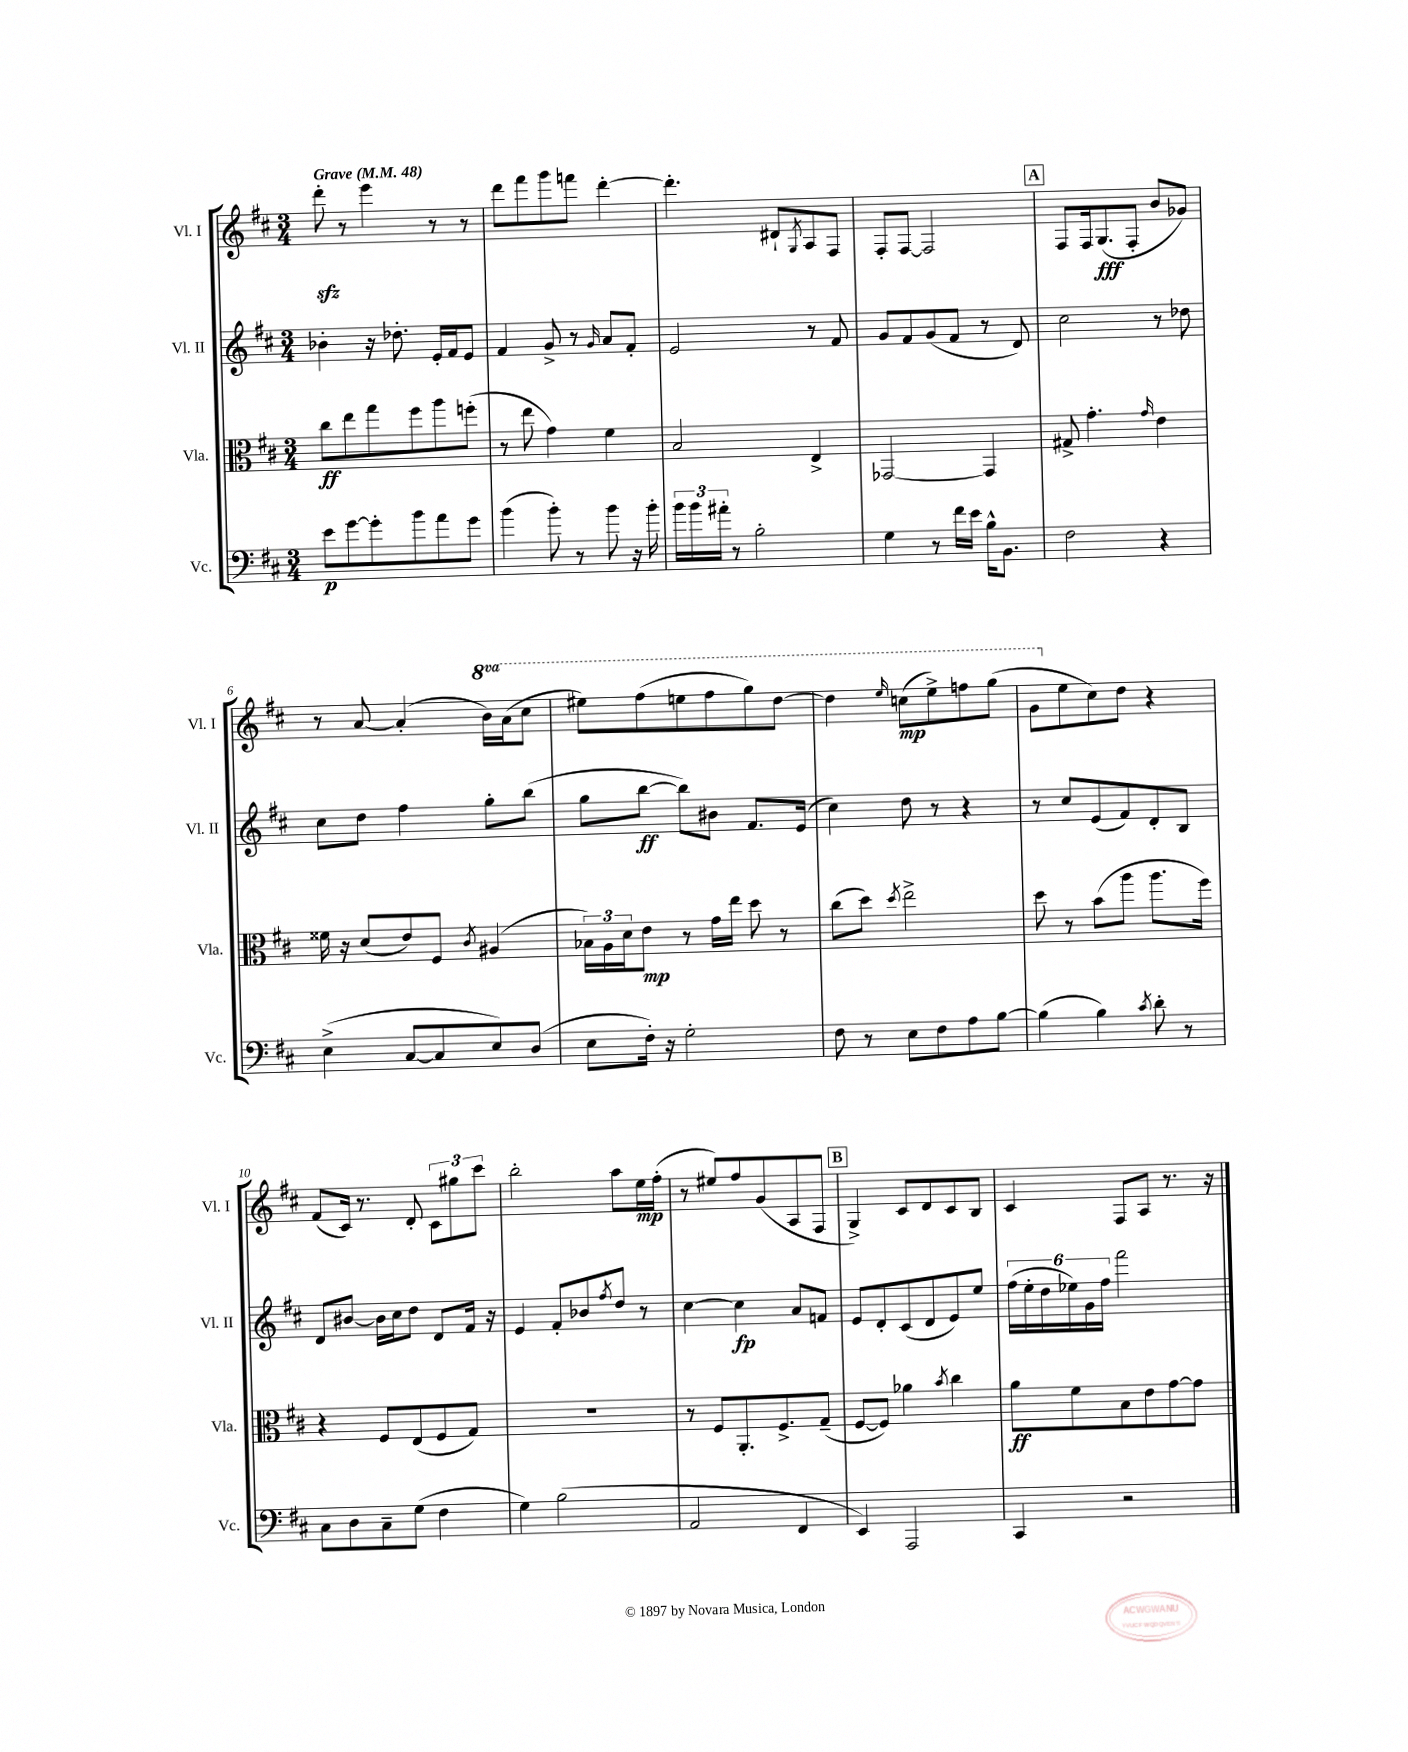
<<
\new StaffGroup <<
\new Staff = "s0" \with { instrumentName = "Vl. I" shortInstrumentName = "Vl. I" } {
    \clef treble \key d \major \numericTimeSignature \time 3/4 \set Staff.ottavationMarkups = #ottavation-simple-ordinals \tempo "Grave" 4 = 48
    d'''8-.\sfz r8 e'''4 r8 r8 |
    d'''8 fis'''8 g'''8 f'''8 d'''4~-. |
    d'''4.-. dis'8-! \acciaccatura { g8 } a8 fis8 |
    fis8-. fis8~ fis2 |
    \mark \markup { \box "A" } fis8 fis16 g8.\fff( fis8-. b'8 ges'8) |
    r8 a'8~ a'4-.( \ottava #1 b''16) a''16( cis'''8 |
    eis'''8) fis'''8( e'''8 fis'''8 g'''8) d'''8~ |
    d'''4 \grace { e'''16 } c'''8\mp( e'''8->) f'''8 g'''8( |
    g''8 \ottava #0 e''8 cis''8) d''8 r4 |
    fis'8( cis'16) r8. d'8-. \tuplet 3/2 { cis'8 gis''8 cis'''8 } |
    b''2-. a''8 e''16\mp fis''16-.( |
    r8 eis''8) fis''8 g'8( a8 fis8 |
    \mark \markup { \box "B" } g4->) cis'8 d'8 cis'8 b8 |
    cis'4 fis8 a8 r8. r16 \bar "|." |
}
\new Staff = "s1" \with { instrumentName = "Vl. II" shortInstrumentName = "Vl. II" } {
    \clef treble \key d \major \numericTimeSignature \time 3/4
    bes'4-. r16 des''8.-. e'16-. fis'16 e'8 |
    fis'4 g'8-> r8 \grace { g'16 } a'8 fis'8-. |
    e'2 r8 fis'8 |
    g'8 fis'8 g'8( fis'8 r8 d'8) |
    \mark \markup { \box "A" } cis''2 r8 des''8 |
    cis''8 d''8 fis''4 g''8-. b''8( |
    g''8 b''8~\ff b''8) bis'8 fis'8. e'16( |
    cis''4) d''8 r8 r4 |
    r8 cis''8 e'8( fis'8) d'8-. b8 |
    d'8 bis'8~ bis'16 cis''16 d''8 d'8 fis'16 r16 |
    e'4 fis'8-. bes'8 \acciaccatura { fis''8 } d''8 r8 |
    cis''4~ cis''4\fp a'8 f'8 |
    \mark \markup { \box "B" } e'8 d'8-. cis'8( d'8 e'8) e''8 |
    \tuplet 6/4 { fis''16( e''16-. d''16 ees''16) g'16 fis''16 } fis'''2 \bar "|." |
}
\new Staff = "s2" \with { instrumentName = "Vla." shortInstrumentName = "Vla." } {
    \clef alto \key d \major \numericTimeSignature \time 3/4
    cis''8\ff e''8 g''8 fis''8 a''8 f''8-.( |
    r8 e''8 g'4) fis'4 |
    b2 e4-> |
    ges,2~ ges,4 |
    \mark \markup { \box "A" } gis8-> g'4.-. \grace { g'16 } e'4 |
    fisis'16 r16 d'8( e'8) fis8 \acciaccatura { cis'8 } ais4( |
    \tuplet 3/2 { bes16) a16 d'16 } e'8\mp r8 g'16 e''16 d''8 r8 |
    cis''8( d''8) \acciaccatura { d''8 } e''2-> |
    d''8 r8 b'8( a''8 a''8. fis''16) |
    r4 fis8 e8( fis8 g8) |
    R2. |
    r8 fis8 a,8.-. fis8.-> g8--( |
    \mark \markup { \box "B" } fis8~ fis8) aes'4 \acciaccatura { b'8 } cis''4 |
    a'8\ff fis'8 b8 e'8 g'8~ g'8 \bar "|." |
}
\new Staff = "s3" \with { instrumentName = "Vc." shortInstrumentName = "Vc." } {
    \clef bass \key d \major \numericTimeSignature \time 3/4
    e'8\p g'8~ g'8-. b'8 a'8 g'8 |
    b'4( b'8-.) r8 b'8 r16 b'16-. |
    \tuplet 3/2 { b'16 b'16 ais'16-. } r8 b2-. |
    g4 r8 fis'16 e'16 b16-^ b,8. |
    \mark \markup { \box "A" } fis2 r4 |
    e4->( cis8~ cis8 e8) d8( |
    e8 fis16-.) r16 g2-. |
    fis8 r8 e8 fis8 a8 b8~ |
    b4( b4) \acciaccatura { cis'8 } d'8-. r8 |
    cis8 d8 cis8-- g8( fis4 |
    g4) b2( |
    a,2 fis,4 |
    \mark \markup { \box "B" } e,4) a,,2 |
    cis,4 r2 \bar "|." |
}
>>
>>
